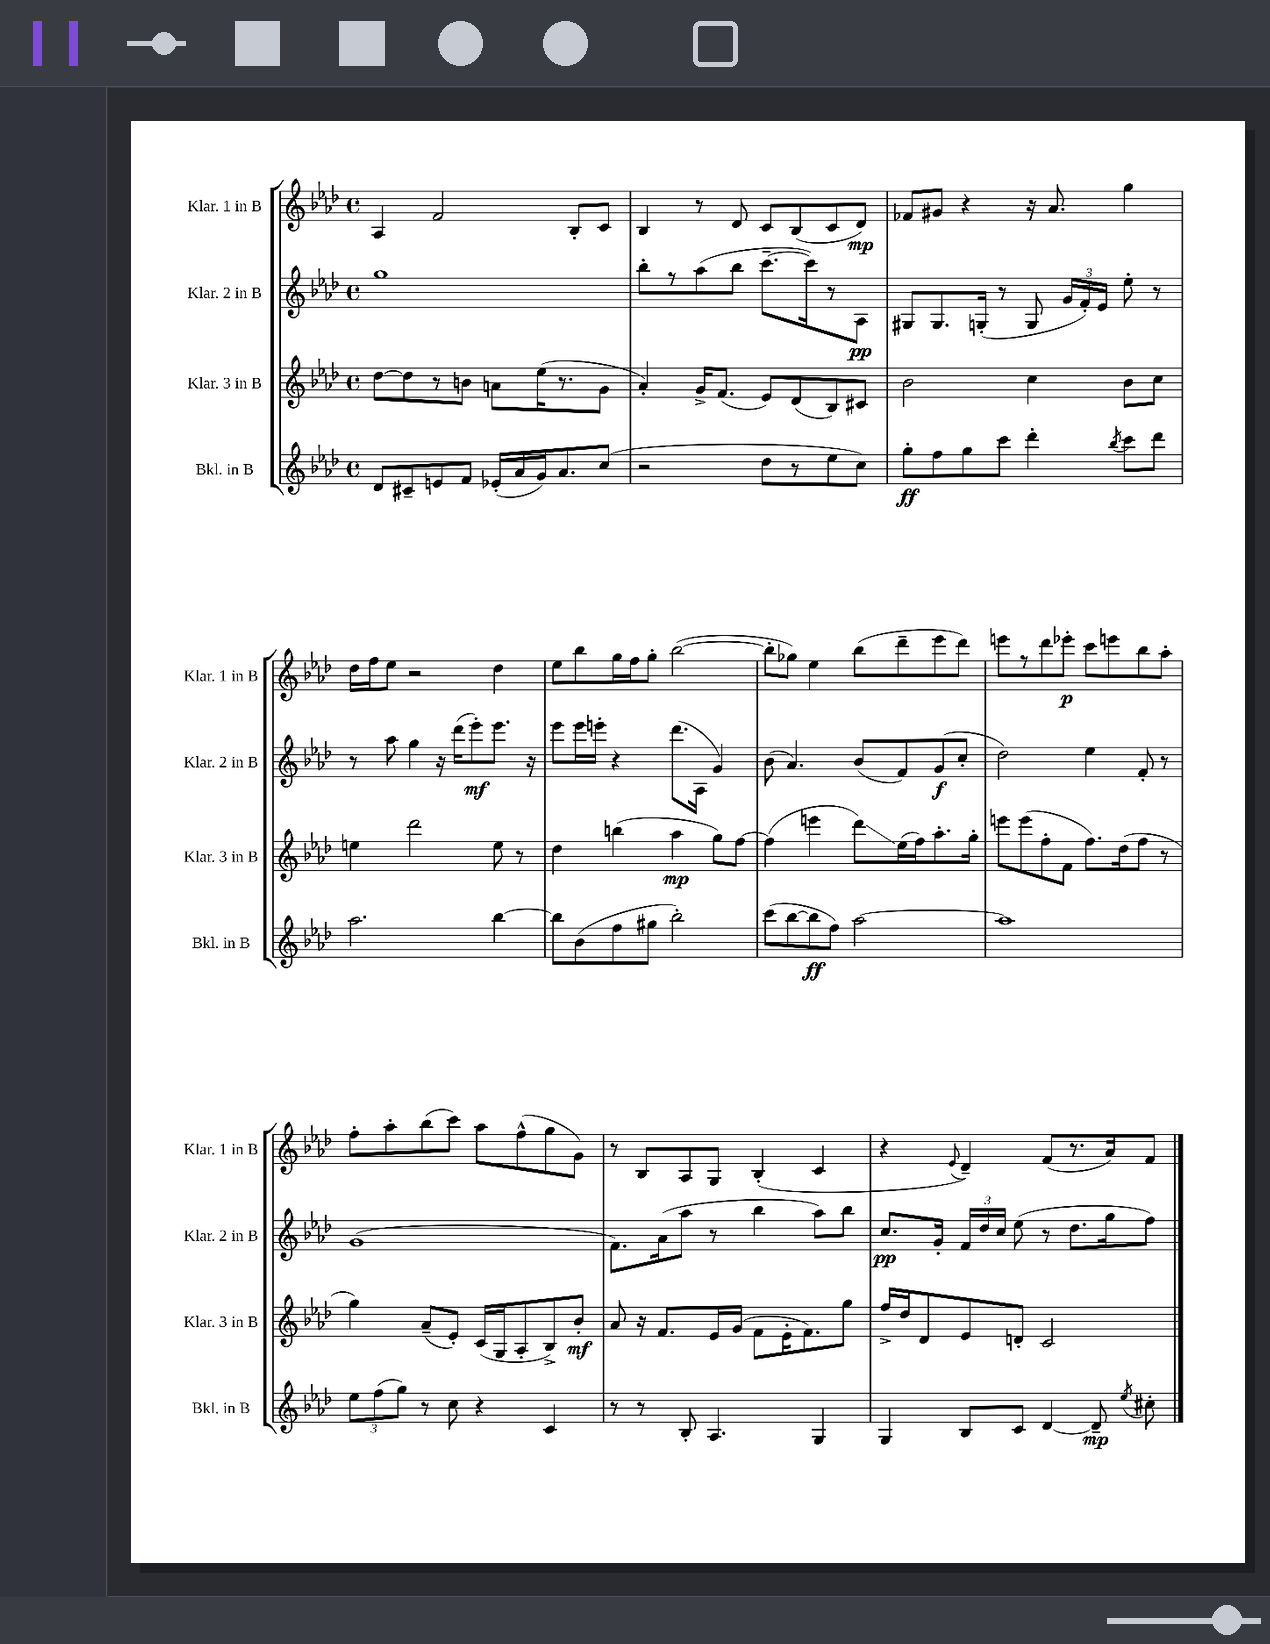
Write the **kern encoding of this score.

**kern	**kern	**kern	**kern
*staff4	*staff3	*staff2	*staff1
*clefG2	*clefG2	*clefG2	*clefG2
*k[b-e-a-d-]	*k[b-e-a-d-]	*k[b-e-a-d-]	*k[b-e-a-d-]
*M4/4	*M4/4	*M4/4	*M4/4
*met(c)	*met(c)	*met(c)	*met(c)
8d-	[8dd-	1gg	4A-
8c#~	8dd-]	.	.
8e	8r	.	2f
8f	8b	.	.
(16e-'	8a	.	.
16a-	.	.	.
16g)	(16ee-	.	.
8.a-	8.r	.	.
.	.	.	8B-'
(8cc	8g	.	8c
=	=	=	=
2r	4a-')	8bb-'	4B-
.	.	8r	.
.	16g^	(8aa-	8r
.	(8.f	.	.
.	.	8bb-	8d-
8dd-	8e-)	[8.ccc~	8c
8r	(8d-	.	(8B-
.	.	16ccc])	.
8ee-	8B-)	8r	8c
8cc)	8c#	8A-	8d-)
=	=	=	=
8gg'	2b-	8G#	8f-
8ff	.	8.G#	8g#
8gg	.	.	4r
.	.	(16G'	.
8ccc	.	8r	.
4ddd-'	4cc	8G	16r
.	.	.	8.a-
.	.	24g	.
.	.	24f')	.
.	.	24e-	.
8qbb-	.	.	.
8ccc	8b-	8ee-'	4gg
8ddd-	8cc	8r	.
=	=	=	=
2.aa-	4ee	8r	16dd-
.	.	.	16ff
.	.	8aa-	8ee-
.	2ddd-	4gg	2r
.	.	16r	.
.	.	(16ddd-	.
.	.	8eee-')	.
[4bb-	8ee	8.eee-	4dd-
.	8r	.	.
.	.	16r	.
=	=	=	=
8bb-]	4dd-	8eee-	8ee-
(8b-	.	16eee-	8bb-
.	.	16eee'	.
8ff	(4bb	4r	16gg
.	.	.	16ff
8gg#	.	.	8gg'
2bb-')	4aa-	(8.ddd-	([2bb-
.	.	16A-	.
.	8gg)	4g)	.
.	[8ff	.	.
=	=	=	=
(8ccc	(4ff]	(8b-	8bb-']
[8bb-	.	4.a-)	8gg-)
8bb-]	4eee	.	4ee-
8ff)	.	.	.
[2aa-	8ddd-)	(8b-	(8bb-
.	(16ee-	8f)	8ddd-~
.	16ff)	.	.
.	8.aa-'	(8g	8eee-
.	.	8cc'	8ddd-)
.	16gg'	.	.
=	=	=	=
1aa-]	8eee	2dd-)	8eee
.	(8eee	.	8r
.	8ff'	.	8ddd-
.	8f	.	8eee-'
.	8.ff)	4ee-	8ccc
.	.	.	8eee
.	(16dd-	.	.
.	8ff	8f'	8bb-
.	8r	8r	8aa-'
=	=	=	=
12ee-	4gg)	(1g	8ff'
(12ff	.	.	.
.	.	.	8aa-'
12gg)	.	.	.
8r	(8a-~	.	(8bb-
8cc	8e-')	.	8ccc)
4r	(16c	.	8aa-
.	16G	.	.
.	8A-'	.	(8ff^^
4c	8B-^)	.	8gg
.	8b-'	.	8g)
=	=	=	=
8r	8a-	8.f)	8r
8r	16r	.	8B-
.	8.f	(16a-	.
8B-'	.	8aa-	8A-
4.A-	16e-	8r	8G
.	(16g	.	.
.	8f	4bb-	(4B-'
.	16e-'	.	.
.	8.f)	.	.
4G	.	8aa-)	4c
.	8gg	8bb-	.
=	=	=	=
4G	16ff^	8.cc	4r
.	16dd-	.	.
.	8d-	.	.
.	.	16g'	.
.	.	.	8qqe-
8B-	8e-	24f	4d-~)
.	.	24dd-	.
.	.	24cc	.
8c	8d'	(8ee-	.
[4d-	2c	8r	(8f
.	.	8.dd-	8.r
8d-~]	.	.	.
.	.	16gg	16a-)
8qee-	.	.	.
8cc#'	.	8ff)	8f
==	==	==	==
*-	*-	*-	*-
